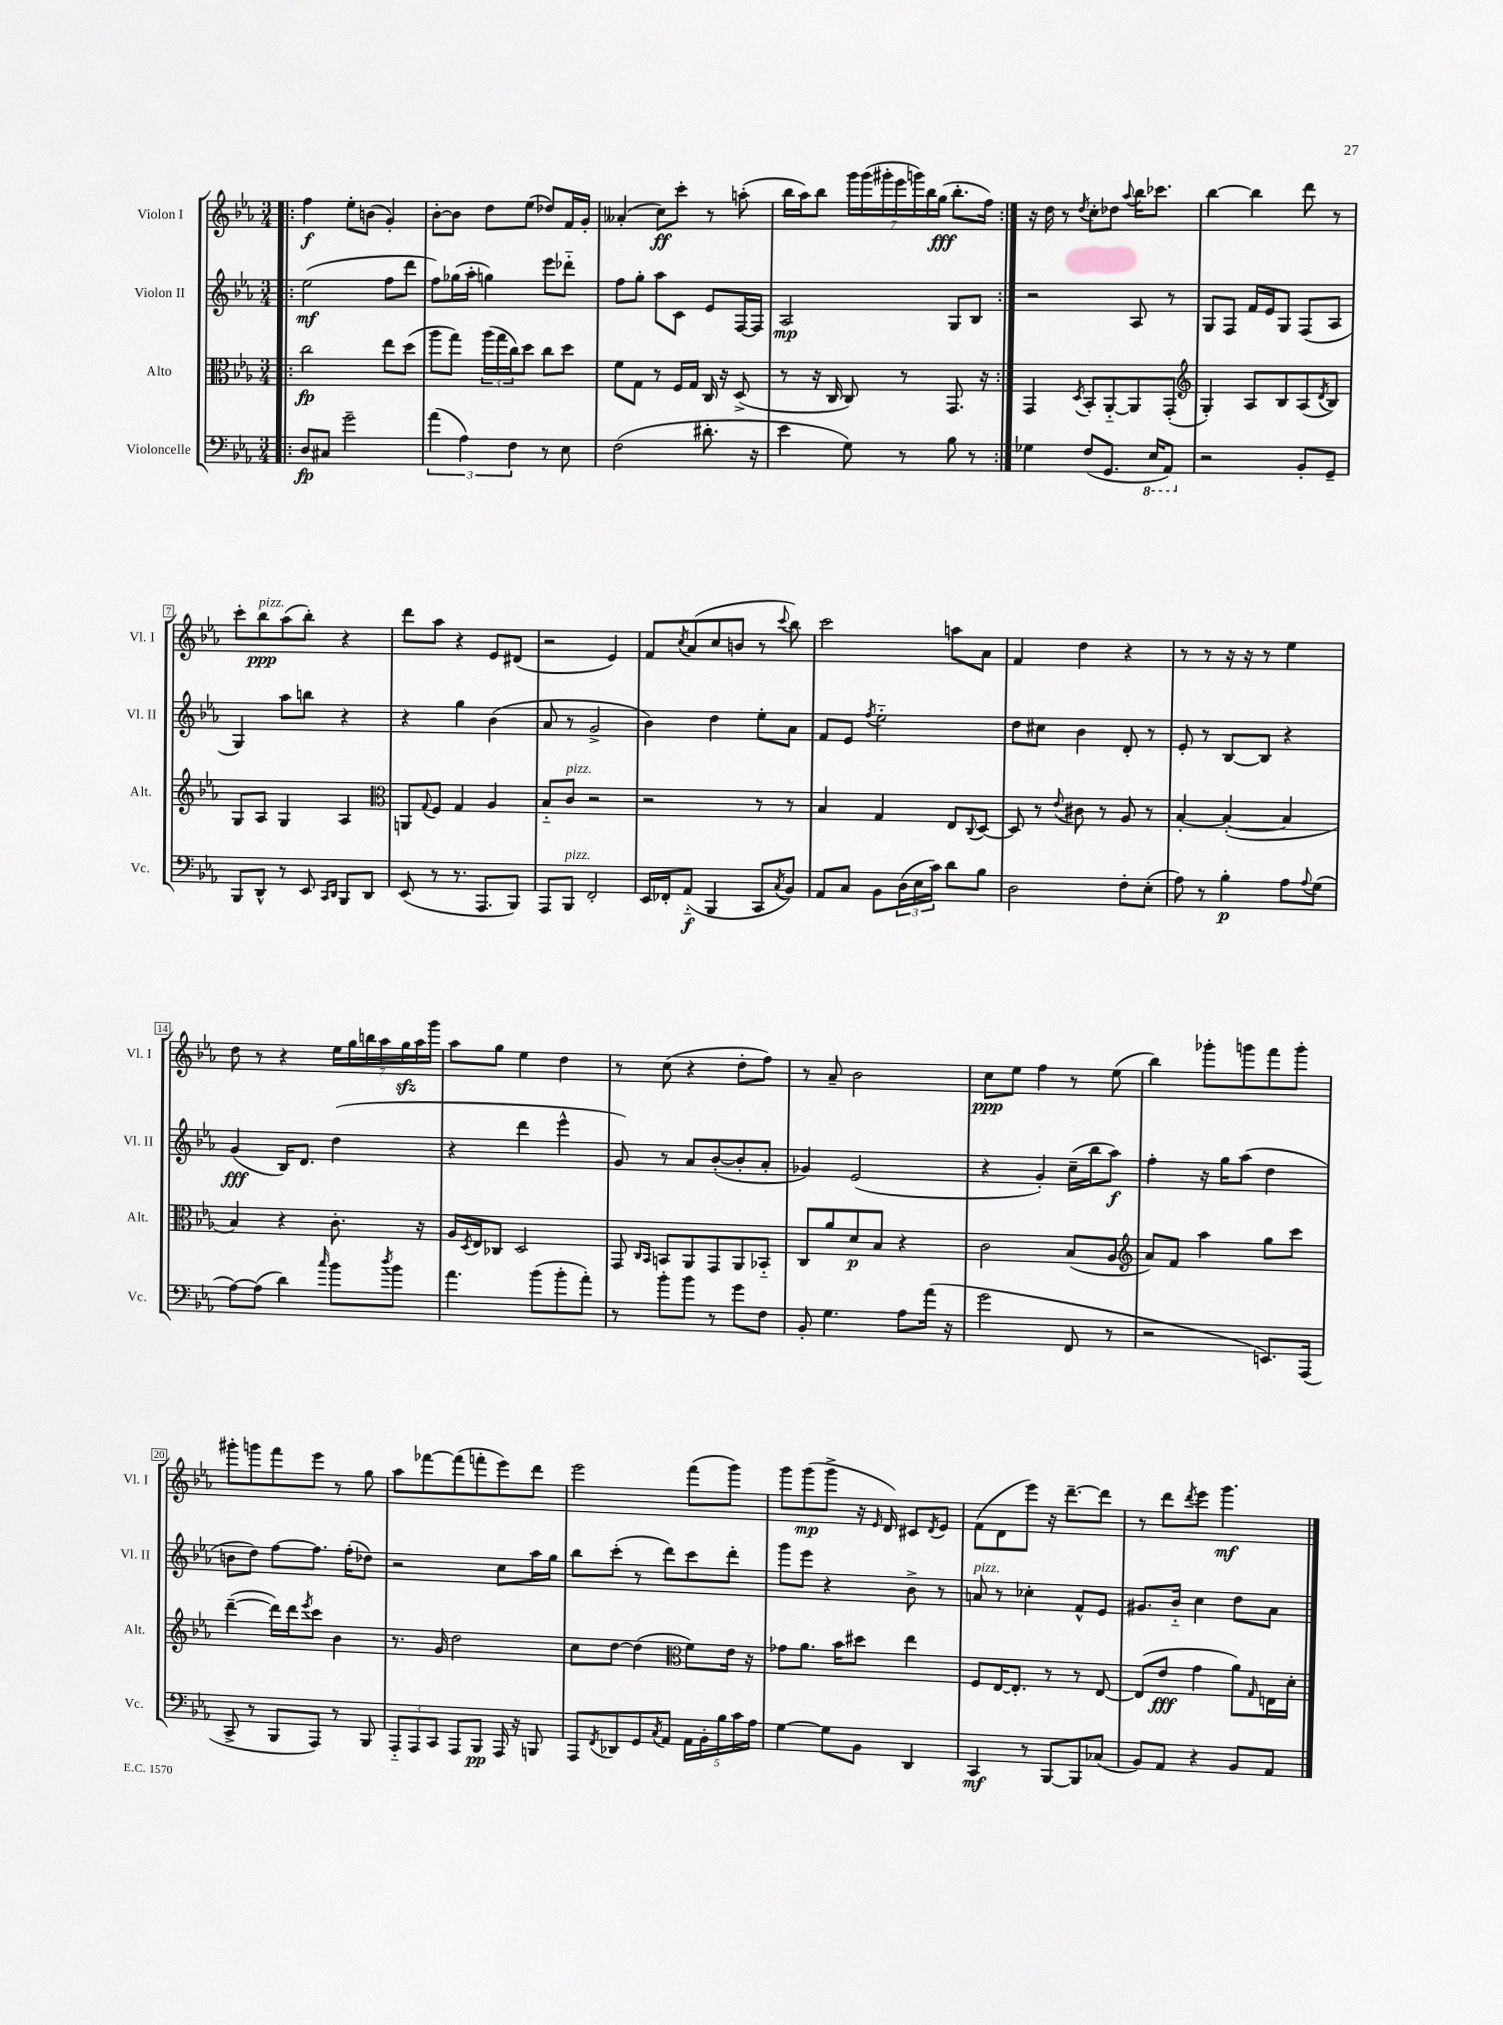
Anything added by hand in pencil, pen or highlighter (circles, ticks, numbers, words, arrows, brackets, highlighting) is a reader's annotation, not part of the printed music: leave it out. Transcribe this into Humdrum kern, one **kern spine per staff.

**kern	**kern	**kern	**kern
*staff4	*staff3	*staff2	*staff1
*clefF4	*clefC3	*clefG2	*clefG2
*k[b-e-a-]	*k[b-e-a-]	*k[b-e-a-]	*k[b-e-a-]
*M3/4	*M3/4	*M3/4	*M3/4
=!|:	=!|:	=!|:	=!|:
8D	2cc	(2ee-	4ff
8C#	.	.	.
2g~	.	.	8ee-'
.	.	.	(8b
.	8ee-	8ff	4g')
.	(8dd	8ddd	.
=	=	=	=
(6a-	8aa-	8ff)	[8b-'
.	8gg)	(16gg-	8b-]
6A-)	.	.	.
.	.	16aa-'	.
.	(24aa-	4gg)	8dd
.	24gg	.	.
6F	24cc)	.	.
.	8dd	.	(8ee-
8r	8cc	8eee-	8dd-)
8E-	8dd	8ddd-'~	16f
.	.	.	16g'
=	=	=	=
(2F	8f	8ff	(4a--'
.	8G	8gg'	.
.	8r	8aa-	8cc)
.	16F	8c	8ccc'
.	16G	.	.
8.d#'	16C	8e-	8r
.	16r	.	.
.	(8D^	[16F	(8aa'
16r	.	16F]	.
=	=	=	=
4e-	8r	2A-	16bb-
.	.	.	16aa-)
.	16r	.	8bb-
.	16C	.	.
8G)	8C)	.	28ggg
.	.	.	(28ggg
.	.	.	28ggg#'
.	.	.	28eee-
8r	8r	.	.
.	.	.	28ggg)
.	.	.	28bb-
.	.	.	(28gg
8B-	8.GG	8G	8.bb-'
8r	.	8B-	.
.	16r	.	16ff)
=:|!	=:|!	=:|!	=:|!
4G-	4GG	2r	16r
.	.	.	16dd
.	.	.	8r
.	8qD	.	8qdd
(8F	8BB-'	.	8cc'
8.GG	[8AA-'~	.	8dd-
.	.	.	8qqaa-
.	8AA-]	8A-	16bb-
16EE-	.	.	8.ccc-
8AAA-)	(8GG'	8r	.
=	=	=	=
*	*clefG2	*	*
2r	4G')	8G	[4bb-
.	.	8F	.
.	8A-	16f	4bb-]
.	.	16e-	.
.	8B-	8G	.
8BB-'	(8A-	(8F	8ddd
.	8qd	.	.
8GG~	8B-)	8A-	8r
=	=	=	=
8BBB-	8G	4G)	8ccc'
8DD^^	8A-	.	8bb-
8r	4G	8aa-	(8aa-
8EE-	.	8bb	8bb-')
16qqCC	.	.	.
16qqDD	.	.	.
8BBB-	4A-	4r	4r
8DD	.	.	.
=	=	=	=
*	*clefC3	*	*
(8EE-	8AA	4r	8ddd
.	8qqG	.	.
8r	8F	.	8aa-
8.r	4G	4gg	4r
8.AAA-	.	.	.
.	4A-	(4b-	8e-
8BBB-)	.	.	(8d#
=	=	=	=
8AAA-	8B-'~	8a-	2r
8BBB-	8c	8r	.
2FF'	2r	2g^	.
.	.	.	4e-)
=	=	=	=
16EE-	2r	4b-)	8f
16FF-'	.	.	.
.	.	.	8qcc
(8AA-'~	.	.	(8a-
4BBB-	.	4dd	8cc
.	.	.	8b
8CC	8r	8ee-'	8r
8qC	.	.	8qqccc
8BB-)	8r	8a-	8bb-)
=	=	=	=
8AA-	4B-	8f	2ccc
8C	.	8e-	.
.	.	8qff	.
8BB-	4G	2ee-'~	.
(24D	.	.	.
24E-	.	.	.
24c)	.	.	.
8d	8E-	.	8aa
.	8qqC	.	.
8B-	[8D	.	8a-
=	=	=	=
2D	8D]	8dd	4f
.	8r	8cc#	.
.	8qqe-	.	.
.	8c#	4b-	4dd
.	8r	.	.
8F'	8A-	8d'	4r
(8E-'	8r	8r	.
=	=	=	=
8A-)	[4B-'	8e-'	8r
8r	.	8r	8r
4B-'	(4B-'_	[8B-	16r
.	.	.	16r
.	.	8B-]	8r
8A-	4B-]	4r	4ee-
8qqA-	.	.	.
(8G	.	.	.
=	=	=	=
[8A-)	4B-)	(4g	8dd
(8A-]	.	.	8r
4d)	4r	16B-)	4r
.	.	8.d	.
16qqcc	.	.	.
8b-	8.c'	(4dd	28ee-
.	.	.	28gg
.	.	.	28bb
.	.	.	28aa-
8qdd	.	.	.
8b-	.	.	.
.	.	.	28gg
.	.	.	28aa-
.	16r	.	.
.	.	.	28ggg
=	=	=	=
4.a-	16A-	4r	8aa-
.	8qD	.	.
.	16E-	.	.
.	8C-	.	8gg
.	2D	4ddd	4ee-
(8b-	.	.	.
8b-'	.	4eee-^^	4dd
8a-')	.	.	.
=	=	=	=
8r	8GG	8g)	8r
.	16qqC	.	.
.	16qqBB-	.	.
8b-'	8BB	8r	(8cc
8b-	8AA-	8a-	4r
8r	8GG	([8b-'	.
8g	8AA-	8b-']	8dd'
8F	8BB-'~	8a-'	8ff)
=	=	=	=
8BB-'	8C	4g-)	8r
4.G	8a-	.	8a-~
.	8d	(2e-	2b-
.	8B-	.	.
8A-	4r	.	.
(16a-	.	.	.
16r	.	.	.
=	=	=	=
2g	2c	4r	8cc
.	.	.	8ee-
.	.	4g')	4ff
8FF	(8B-	(16cc~	8r
.	.	16bb-	.
8r	8A-	8aa-)	(8ee-
=	=	=	=
*	*clefG2	*	*
2r	8a-)	4ff'	4bb-)
.	8f	.	.
.	4aa-	16r	8ggg-'
.	.	16gg	.
.	.	(8aa-	8ggg
8.EE)	8gg	4dd	8fff
.	8ccc	.	8ggg'
(16AAA-	.	.	.
=	=	=	=
8CC^	([4ddd~	8b	8ggg#'
8r	.	8dd)	8ggg
8BBB-	16ddd])	[8ff	8fff
.	16ddd	.	.
.	8qeee-	.	.
8AAA-)	8ccc	8.ff]	8eee-
8r	4b-	.	8r
.	.	(16ff'	.
8BBB-	.	8dd-)	8gg
=	=	=	=
12AAA-'~	8.r	2r	8aa-
12AAA-	.	.	.
.	.	.	[8fff-
12CC	.	.	.
.	16g	.	.
8AAA-	2dd	.	(8fff-]
8BBB-	.	.	8fff'
16AAA-	.	8cc	8eee-)
16r	.	.	.
8BBB	.	16aa-	8ddd
.	.	16gg	.
=	=	=	=
8AAA-	8cc	8bb-	2eee-
8qFF	.	.	.
8DD-	[8dd	(8ccc'	.
8GG	(4dd]	8r	.
8qC	.	.	.
8AA-	.	8ddd)	.
*	*clefC3	*	*
20AA-	8f)	8ccc	(8fff
20BB-'	.	.	.
20B-	.	.	.
.	16e-	8ddd'	8ggg)
20c	.	.	.
.	16r	.	.
20A-	.	.	.
=	=	=	=
[4G	8g-	8ggg	8ggg
.	8.a-	8eee-	(8ggg
8G]	.	4r	8ggg^
.	16b-	.	.
8BB-	8dd#	.	16r
.	.	.	16qqe-
.	.	.	16d)
4DD	4ee-	8b-^	8c#
.	.	.	8qd
.	.	8r	8e-
=	=	=	=
4CC	8F	8a	(8f
.	[16E-	8r	8d
.	8.E-']	.	.
8r	.	4cc-'	8eee-)
[8BBB-	8r	.	16r
.	.	.	[8.ddd~
8BBB-]	8r	8f^^	.
(8C-	[8E-	8e-	8ddd]
=	=	=	=
8BB-)	(8E-]	8.g#	8r
8AA-	8e-	.	8ddd
.	.	16b-'~	.
.	.	.	8qddd
4r	4g	4cc	8eee-
.	.	.	4.ggg
8BB-	8a-)	8dd	.
.	16qqG	.	.
8AA-	16E	8a-	.
.	16d'	.	.
==	==	==	==
*-	*-	*-	*-
